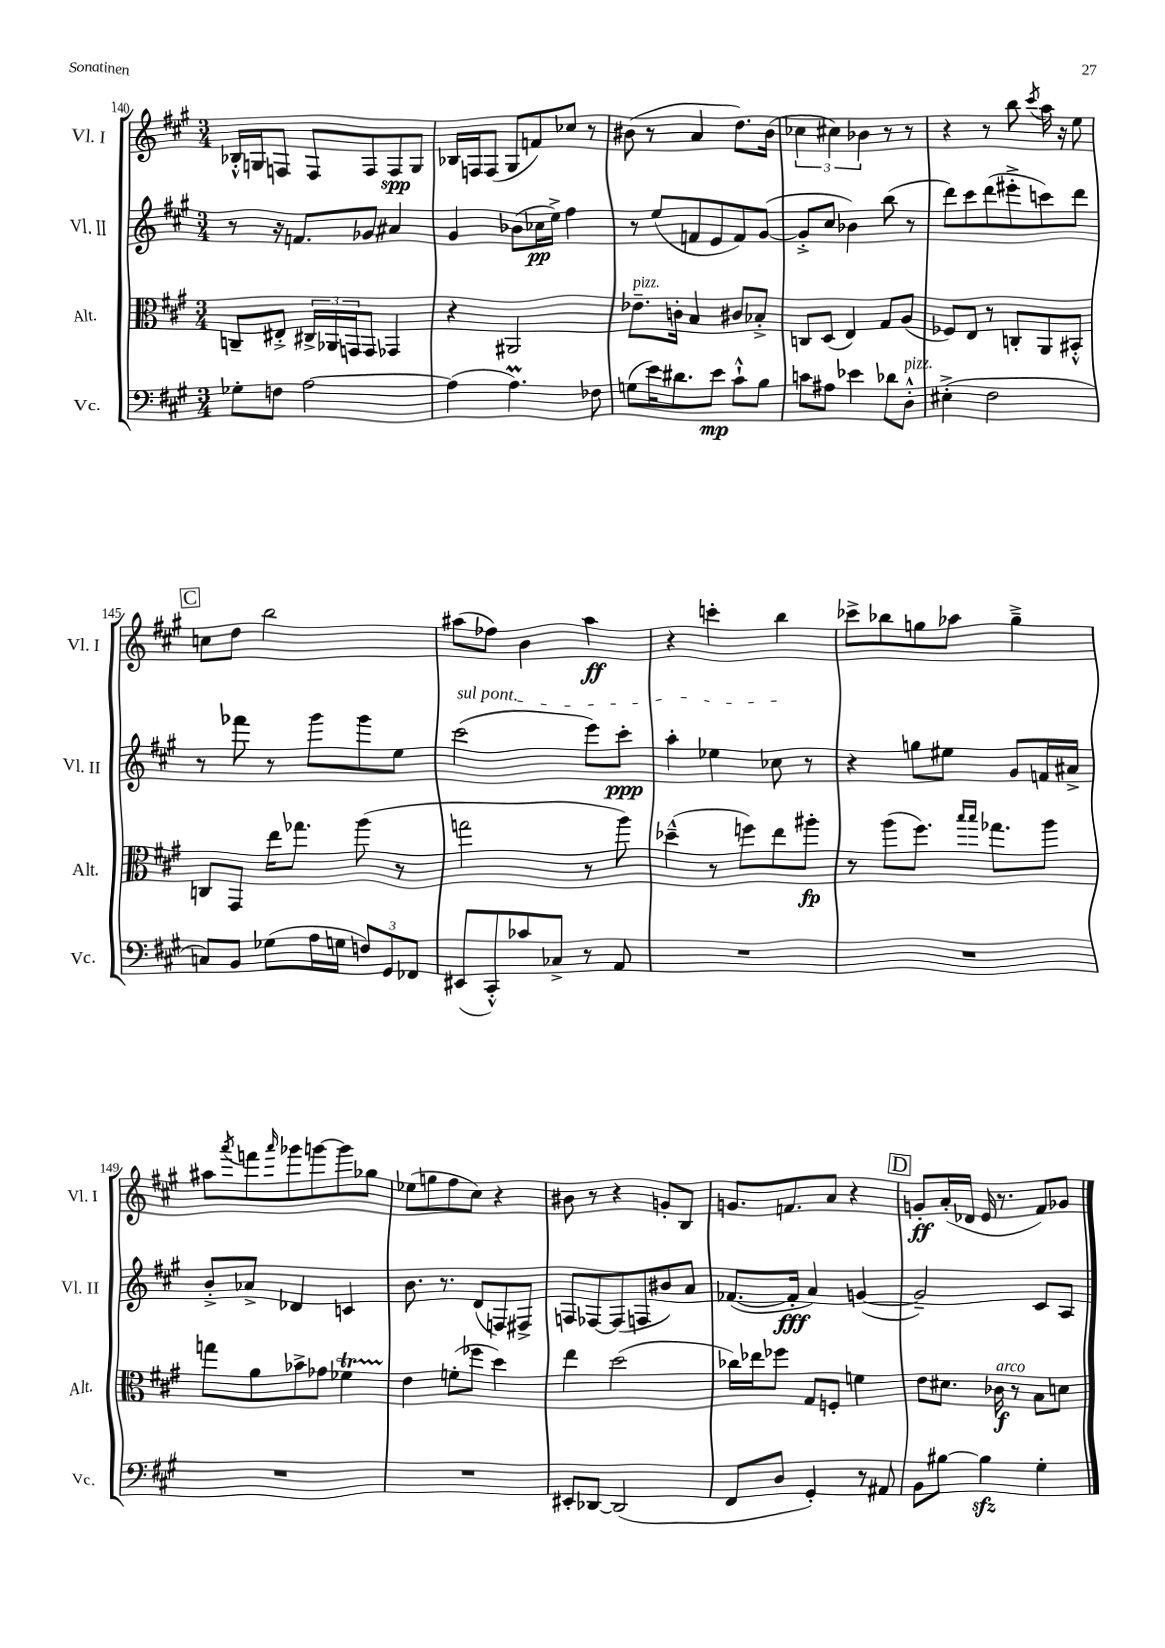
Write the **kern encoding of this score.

**kern	**dynam	**kern	**dynam	**kern	**dynam	**kern	**dynam
*part4	*part4	*part3	*part3	*part2	*part2	*part1	*part1
*staff4	*staff4	*staff3	*staff3	*staff2	*staff2	*staff1	*staff1
*I"Vc.	*	*I"Alt.	*	*I"Vl. II	*	*I"Vl. I	*
*I'Vc.	*	*I'Alt.	*	*I'Vl. II	*	*I'Vl. I	*
*clefF4	*	*clefC3	*	*clefG2	*	*clefG2	*
*k[f#c#g#]	*	*k[f#c#g#]	*	*k[f#c#g#]	*	*k[f#c#g#]	*
*M3/4	*	*M3/4	*	*M3/4	*	*M3/4	*
=140	=140	=140	=140	=140	=140	=140	=140
8G-X'\L	.	8Cn~/L	.	8r	.	16B-X'^^/LL	.
.	.	.	.	.	.	16Gn/J	.
8Fn\J	.	8E#X'^/J	.	16r	.	8Fn/J	.
.	.	.	.	8.fn/L	.	.	.
[2A\	.	24C#X^/LL	.	.	.	8F/L	.
.	.	24AA-X/	.	.	.	.	.
.	.	24GGn/J	.	.	.	.	.
.	.	8GG/J	.	8g-X/J	.	8F/	.
.	.	4GG-X/	.	4a#X/	.	8F/	spp
.	.	.	.	.	.	8G/J	.
=141	=141	=141	=141	=141	=141	=141	=141
(4A\]	.	4r	.	4g#/	.	16B-X/LL	.
.	.	.	.	.	.	16Fn/J	.
.	.	.	.	.	.	(8F/J	.
4.AM\)	.	2AA#X/	.	(8b-X\L	.	8G#/L	.
.	.	.	.	16cc-X\L	pp	8fn/)	.
.	.	.	.	16ee^\JJ)	.	.	.
.	.	.	.	4ff#\	.	8cc-X/J	.
8F-X\	.	.	.	.	.	8r	.
=142	=142	=142	=142	=142	=142	=142	=142
!	!	!LO:TX:a:i:t=pizz.	!	!	!	!	!
(8Gn\L	.	8.e-X~\L	.	8r	.	(8b#X\	.
16e\K)	.	.	.	(8ee/L	.	8r	.
8.d#X\	.	16cn'\Jk	.	.	.	.	.
.	.	4B/	.	8fn/	.	4a/	.
8e\J	mp	.	.	8e/	.	.	.
8c#`^^\L	.	8c#X/L	.	8f/)	.	8.dd\L)	.
8B\J	.	8B-X'^/J	.	([8g#/J	.	.	.
.	.	.	.	.	.	(16b#\Jk	.
=143	=143	=143	=143	=143	=143	=143	=143
8cn\L	.	8Cn/L	.	8g#'^/L]	.	6cc-X\	.
8A#X\J	.	(8D/J	.	8cc#/J	.	.	.
.	.	.	.	.	.	6cc#X\)	.
4e-X\	.	4E/)	.	4b-X\)	.	.	.
.	.	.	.	.	.	6b-X\	.
8d-X\L	.	8G#/L	.	(8bb\	.	8r	.
!LO:TX:a:i:t=pizz.	!	!	!	!	!	!	!
8D'^^\J	.	(8A/J	.	8r	.	8r	.
=144	=144	=144	=144	=144	=144	=144	=144
(4E#X'^\	.	8F-X/L)	.	8ddd\L)	.	4r	.
.	.	8E/J	.	8ccc#\	.	.	.
2F#\	.	8r	.	(8ddd\	.	8r	.
.	.	8Cn'/L	.	8eee#X'^\	.	8bb\	.
.	.	.	.	.	.	8qccc#/	.
.	.	8AA/	.	8cccn\)	.	16aa\	.
.	.	.	.	.	.	16r	.
.	.	8BB#X'^^/J	.	8ddd\J	.	8ee\	.
!!LO:LB:g=z
!!LO:REH:place=s1:t=C
=145	=145	=145	=145	=145	=145	=145	=145
8Cn/L)	.	8Cn/L	.	8r	.	8ccn\L	.
8BB/J	.	8GG#/J	.	8fff-X\	.	8dd\J	.
(8G-X\L	.	16ee\KL	.	8r	.	2bb\	.
.	.	8.gg-X\J	.	.	.	.	.
16A\L	.	.	.	8ggg#\L	.	.	.
16Gn\JJ	.	.	.	.	.	.	.
12Fn/L)	.	(8aa\	.	8ggg#\	.	.	.
12GG#/	.	.	.	.	.	.	.
.	.	8r	.	8ee\J	.	.	.
12FF-X/J	.	.	.	.	.	.	.
=146	=146	=146	=146	=146	=146	=146	=146
!	!	!	!	!LO:TX:a:i:t=sul pont.	!	!	!
(8EE#X/L	.	2ggn\	.	(2ccc#\	.	(8aa#X\L	.
8CC#'^^/)	.	.	.	.	.	8ff-X\J)	.
8c-X/	.	.	.	.	.	4b\	.
8C-X^/J	.	.	.	.	.	.	.
8r	.	8r	.	8eee\L)	.	4aa#\	ff
8AA/	.	8aa\)	.	8ccc#'\J	ppp	.	.
=147	=147	=147	=147	=147	=147	=147	=147
2.r	.	(4dd-X~^^\	.	4aa'\	.	4r	.
.	.	8r	.	4ee-X\	.	4cccn'\	.
.	.	8ffn\L)	.	.	.	.	.
.	.	8ee\	.	8cc-X\	.	4bb\	.
.	.	8aa#X'\J	fp	8r	.	.	.
=148	=148	=148	=148	=148	=148	=148	=148
2.r	.	8r	.	4r	.	8ccc-X^\L	.
.	.	(8aa\L	.	.	.	8bb-X\	.
.	.	8.ff#\J)	.	8ggn\L	.	8ggn\	.
.	.	.	.	8ee#X\J	.	8aa-X\J	.
.	.	16qqbb/LL	.	.	.	.	.
.	.	16qqbb/JJ	.	.	.	.	.
.	.	8.gg-X\L	.	.	.	.	.
.	.	.	.	8g#/L	.	4gg~^\	.
.	.	8aa\J	.	16fn/L	.	.	.
.	.	.	.	16a#X^/JJ	.	.	.
!!LO:LB:g=z
=149	=149	=149	=149	=149	=149	=149	=149
2.r	.	8ggn\L	.	8b'^/L	.	8aa#X\L	.
.	.	.	.	.	.	8qaaa/	.
.	.	8a\	.	8a-X^/J	.	8fffn\	.
.	.	.	.	.	.	16qqaaa/	.
.	.	8b-X^\	.	4d-X/	.	8ggg-X\	.
.	.	8g-X\J	.	.	.	[8gggn\	.
.	.	4f-XT\	.	4cn/	.	8ggg\]	.
.	.	.	.	.	.	8gg-X\J	.
=150	=150	=150	=150	=150	=150	=150	=150
2.r	.	4e\	.	8.b\	.	(8ee-X\L	.
.	.	.	.	.	.	8ggn\	.
.	.	.	.	8.r	.	.	.
.	.	(8fn'\L	.	.	.	8ff#\	.
.	.	8ff-X\J	.	(8d/L	.	8cc#\J)	.
.	.	4dd\)	.	8Fn/)	.	4r	.
.	.	.	.	8F#X^/J	.	.	.
=151	=151	=151	=151	=151	=151	=151	=151
8EE#X'/L	.	4ee\	.	8Fn/L	.	8b#X\	.
[8DD-X/J	.	.	.	[8F-X/	.	8r	.
(2DD-/]	.	(2dd\	.	(8F-/]	.	4r	.
.	.	.	.	8Fn/	.	.	.
.	.	.	.	8b#X/)	.	8gn'/L	.
.	.	.	.	8a/J	.	8B/J	.
=152	=152	=152	=152	=152	=152	=152	=152
8FF#/L	.	16cc-X\LL)	.	([8.f-X/L	.	8.gn/L	.
.	.	16ee-X\J	.	.	.	.	.
8D/J	.	8ff-X\J	.	.	.	.	.
.	.	.	.	16f-'/Jk]	fff	8.fn/	.
4GG#'/)	.	8G#/L	.	4a/)	.	.	.
.	.	8Fn'/J	.	.	.	8a/J	.
8r	.	4fn\	.	([4gn/	.	4r	.
8AA#X/	.	.	.	.	.	.	.
!!LO:REH:place=s1:t=D
=153	=153	=153	=153	=153	=153	=153	=153
8BB\L	.	8e\L	.	2g~/])	.	8gn'/L	ff
[8B#X\J	.	8.d#X\J	.	.	.	(16a'/L	.
.	.	.	.	.	.	16d-X/JJ	.
4B#zz\]	.	.	.	.	.	16e/	.
!	!	!LO:TX:a:i:t=arco	!	!	!	!	!
.	.	16c-X\	f	.	.	8.r	.
.	.	8r	.	.	.	.	.
4G#'\	.	8B\L	.	8c#/L	.	8f#/L)	.
.	.	8dn\J	.	8A/J	.	8g-X/J	.
==	==	==	==	==	==	==	==
*-	*-	*-	*-	*-	*-	*-	*-
